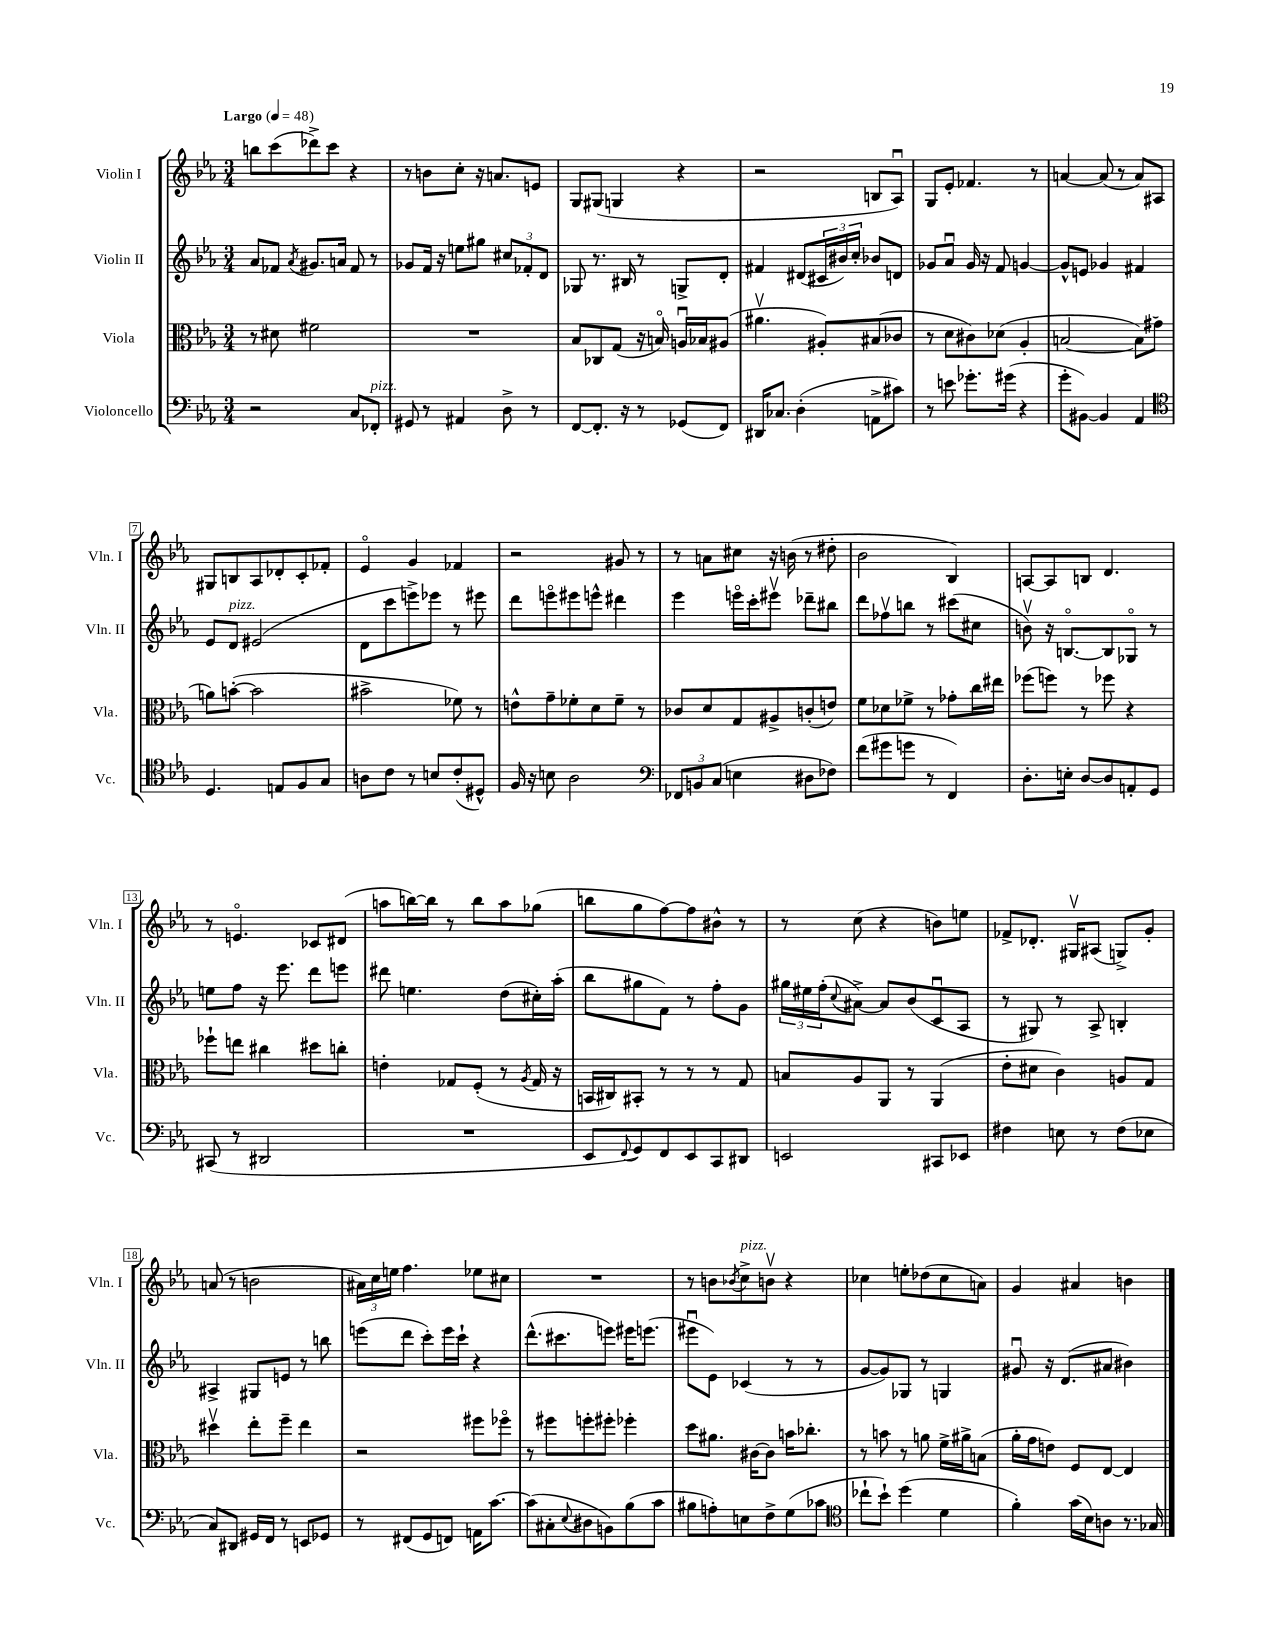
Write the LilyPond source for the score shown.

<<
\new StaffGroup <<
\new Staff = "s0" \with { instrumentName = "Violin I" shortInstrumentName = "Vln. I" } {
    \clef treble \key ees \major \numericTimeSignature \time 3/4 \tempo "Largo" 4 = 48
    b''8 c'''8( des'''8->) c'''8 r4 |
    r8 b'8 c''8-. r16 a'8. e'8 |
    g8 gis8( g4 r4 |
    r2 b8 aes8\downbow) |
    g8 ees'8-. fes'4. r8 |
    a'4~ a'8( r8 a'8) ais8 |
    gis8 b8 aes8 des'8-. c'8-. fes'8-. |
    ees'4\flageolet g'4 fes'4 |
    r2 gis'8 r8 |
    r8 a'8 cis''8 r16 b'16( r8 dis''8-. |
    bes'2 bes4) |
    a8~ a8 b8 d'4. |
    r8 e'4.\flageolet ces'8 dis'8( |
    a''8 b''16~) b''16 r8 b''8 a''8 ges''8( |
    b''8 g''8 f''8~) f''8 bis'8-^ r8 |
    r8 c''8( r4 b'8) e''8 |
    fes'8-> des'8.-. gis16\upbow ais8( g8->) g'8-. |
    a'8( r8 b'2 |
    \tuplet 3/2 { ais'16) c''16 e''16 } f''4. ees''8 cis''8 |
    R2. |
    r8 b'8 \acciaccatura { bes'8 } c''8->^\markup { \italic "pizz." } b'8\upbow r4 |
    ces''4 e''8-. des''8( ces''8 a'8) |
    g'4 ais'4 b'4 \bar "|." |
}
\new Staff = "s1" \with { instrumentName = "Violin II" shortInstrumentName = "Vln. II" } {
    \clef treble \key ees \major \numericTimeSignature \time 3/4
    aes'8 fes'8 \acciaccatura { aes'8 } gis'8. a'16 fes'8 r8 |
    ges'8 f'16 r16 e''8 gis''8 \tuplet 3/2 { cis''8 fes'8-. d'8 } |
    ges8 r8. bis16 r8 g8-> d'8-. |
    fis'4 dis'8( \tuplet 3/2 { cis'16 bis'16) c''16-. } bes'8 d'8 |
    ges'8 aes'8\downbow ges'16 r16 f'8 g'4~ |
    g'8-^ e'8 ges'4 fis'4 |
    ees'8 d'8^\markup { \italic "pizz." } eis'2( |
    d'8 c'''8 e'''8->) ees'''8 r8 eis'''8 |
    d'''8 e'''8\flageolet eis'''8 e'''8-^ dis'''4 |
    ees'''4 e'''16\flageolet c'''16-. eis'''8\upbow des'''8-- bis''8 |
    d'''8 fes''8\upbow b''8 r8 cis'''8( cis''8 |
    b'8\upbow) r16 b8.~\flageolet b8 ges8\flageolet r8 |
    e''8 f''8 r16 ees'''8. d'''8 e'''8 |
    dis'''8 e''4. d''8( cis''16-.) aes''16-.( |
    bes''8 gis''8 f'8) r8 f''8-. g'8 |
    \tuplet 3/2 { gis''16 eis''16 f''16-.( } \appoggiatura { c''8 } ais'8~->) ais'8 bes'8( c'8\downbow aes8 |
    r8 gis8) r8 aes8-> b4-. |
    ais4-> gis8 e'8 r8 b''8 |
    e'''8( d'''8 c'''8-.) e'''16 c'''16-! r4 |
    d'''8.-^( cis'''8. e'''8) eis'''16 e'''8.( |
    eis'''8\downbow ees'8) ces'4( r8 r8 |
    g'8~ g'8) ges8 r8 g4 |
    gis'8\downbow r16 d'8.( ais'8 bis'4) \bar "|." |
}
\new Staff = "s2" \with { instrumentName = "Viola" shortInstrumentName = "Vla." } {
    \clef alto \key ees \major \numericTimeSignature \time 3/4
    r8 dis'8 fis'2 |
    R2. |
    bes8 ces8 g8( r16 b16\flageolet) a16\downbow bes16 ais8( |
    ais'4.\upbow ais8-.) bis8( ces'8 |
    r8 d'8 cis'8) des'8( aes4-. |
    b2~ b8) gis'8( |
    a'8) b'8~-.( b'2 |
    bis'2-> fes'8) r8 |
    e'8-^ g'8-- fes'8-. d'8 fes'8-- r8 |
    ces'8 d'8 g8 ais8-> c'8-.( e'8) |
    f'8 des'8 fes'8-> r8 ges'8-. c''16 eis''16 |
    fes''8( f''8) r8 fes''8 r4 |
    fes''8-! e''8 cis''4 dis''8 c''8-. |
    e'4-. ges8 f8-.( r8 \acciaccatura { aes8 } ges16 r16 |
    b,16 cis16) bis,8-. r8 r8 r8 g8 |
    b8 aes8 aes,8 r8 aes,4( |
    ees'8-. dis'8 c'4) a8 g8 |
    dis''4\upbow ees''8-. f''8-- ees''4 |
    r2 fis''8 fes''8\flageolet |
    r8 fis''8 f''8-. fis''8-. fes''4-. |
    d''8 ais'8. cis'16~ cis'8 b'16 ces''8.-. |
    r8 b'8 r8 a'8 f'16-> ais'16-> b8( |
    aes'16-. g'16 e'8) f8 ees8~ ees4 \bar "|." |
}
\new Staff = "s3" \with { instrumentName = "Violoncello" shortInstrumentName = "Vc." } {
    \clef bass \key ees \major \numericTimeSignature \time 3/4
    r2 c8 fes,8-.^\markup { \italic "pizz." } |
    gis,8 r8 ais,4 d8-> r8 |
    f,8~ f,8.-. r16 r8 ges,8( f,8) |
    dis,16 ces8. d4-.( a,8-> cis'8) |
    r8 e'8 ges'8.-. gis'16( r4 |
    g'8-. bis,8~) bis,4 aes,4 |
    \clef tenor d4. e8 f8 g8 |
    a8 c'8 r8 b8 c'8-.( dis8-^) |
    f16 r16 b8 aes2 |
    \clef bass \tuplet 3/2 { fes,8 b,8 c8( } e4 dis8 fes8) |
    f'8( gis'8 g'8 r8 f,4) |
    d8.-. e16-. d8~ d8 a,8-. g,8 |
    cis,8( r8 dis,2 |
    R2. |
    ees,8 \appoggiatura { f,8 } g,8) f,8 ees,8 c,8 dis,8 |
    e,2 cis,8 ees,8 |
    fis4 e8 r8 fis8( ees8 |
    c8) dis,8 gis,16 f,16 r8 e,8 ges,8 |
    r8 fis,8( g,8 f,8) a,16 c'8.~ |
    c'8( cis8-. \appoggiatura { ees8 } dis8 b,8) bes8( c'8 |
    bis8 a8-.) e8 f8-> g8( ces'8 |
    \clef tenor ces''8-! bes'8-!) d''4( d'4 |
    f'4-.) g'16( bes16) a8 r8. ges16 \bar "|." |
}
>>
>>
\layout { \context { \Score \override BarNumber.stencil = #(make-stencil-boxer 0.1 0.3 ly:text-interface::print) } }
